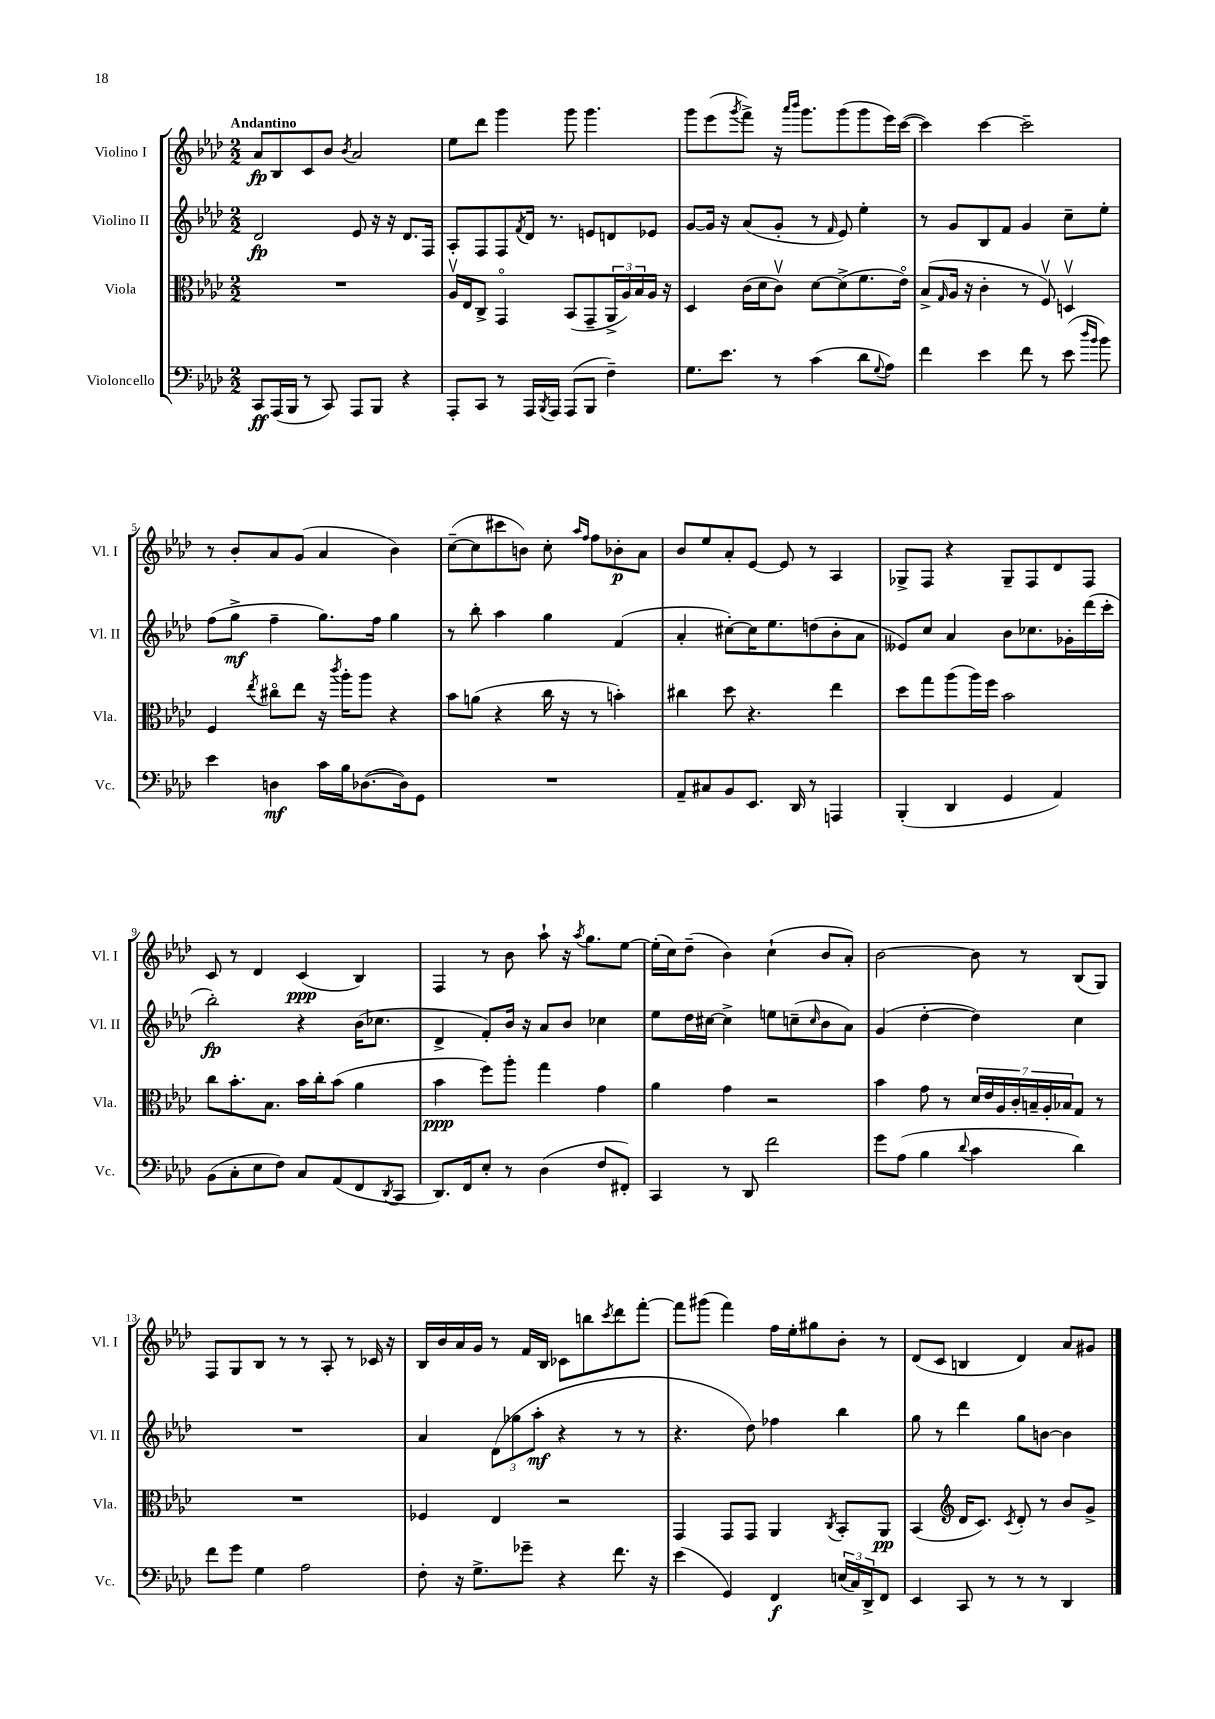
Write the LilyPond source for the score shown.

<<
\new StaffGroup <<
\new Staff = "s0" \with { instrumentName = "Violino I" shortInstrumentName = "Vl. I" } {
    \clef treble \key aes \major \numericTimeSignature \time 2/2 \tempo "Andantino"
    aes'8\fp bes8 c'8 bes'8 \acciaccatura { bes'8 } aes'2 |
    ees''8 des'''8 g'''4 g'''8 g'''4. |
    g'''8 ees'''8( \acciaccatura { g'''8 } f'''8->) r16 \grace { aes'''16 bes'''16 } g'''8. g'''8( g'''8 ees'''16) c'''16~( |
    c'''4) c'''4~ c'''2-- |
    r8 bes'8-. aes'8 g'8( aes'4 bes'4) |
    c''8~--( c''8 cis'''8 b'8) c''8-. \grace { aes''16 f''16 } f''8 bes'8-.\p aes'8 |
    bes'8 ees''8 aes'8-. ees'8~ ees'8 r8 aes4 |
    ges8-> f8 r4 ges8-- f8 des'8 f8 |
    c'8 r8 des'4 c'4\ppp( bes4) |
    f4 r8 bes'8 aes''8-! r16 \acciaccatura { aes''8 } g''8. ees''8~ |
    ees''16-.( c''16) des''8--( bes'4) c''4-!( bes'8 aes'8-.) |
    bes'2~ bes'8 r8 bes8( g8) |
    f8 g8 bes8 r8 r8 aes8-. r8 ces'16 r16 |
    bes16 bes'16 aes'16 g'16 r8 f'16 bes16 ces'8 b''8 \acciaccatura { c'''8 } des'''8 f'''8~-. |
    f'''8 gis'''8( f'''4) f''16 ees''16-. gis''8 bes'8-. r8 |
    des'8( c'8 b4 des'4) aes'8 gis'8 \bar "|." |
}
\new Staff = "s1" \with { instrumentName = "Violino II" shortInstrumentName = "Vl. II" } {
    \clef treble \key aes \major \numericTimeSignature \time 2/2
    des'2\fp ees'8 r16 r16 des'8. f16 |
    aes8-. f8 f8 \acciaccatura { f'8 } des'16 r8. e'8 d'8 ees'8 |
    g'8~ g'16 r16 aes'8( g'8-. r8 \grace { f'16 } ees'8) ees''4-. |
    r8 g'8 bes8 f'8 g'4 c''8-- ees''8-. |
    f''8( g''8->\mf f''4-- g''8.) f''16 g''4 |
    r8 bes''8-. aes''4 g''4 f'4( |
    aes'4-. cis''8~-.) cis''16 ees''8. d''8( bes'8-. aes'8 |
    eeses'8) c''8 aes'4 bes'8 ces''8. ges'16-. des'''16( c'''16-. |
    bes''2-.\fp) r4 bes'16( ces''8. |
    des'4-> f'8-.) bes'16 r16 aes'8 bes'8 ces''4 |
    ees''8 des''16 cis''16~ cis''4-> e''8 c''8--( \grace { c''16 } bes'8 aes'8) |
    g'4( des''4~-. des''4) c''4 |
    R1 |
    aes'4 \tuplet 3/2 { des'8( ges''8 aes''8-.\mf } r4 r8 r8 |
    r4. des''8) fes''4 bes''4 |
    g''8 r8 des'''4 g''8 b'8~ b'4 \bar "|." |
}
\new Staff = "s2" \with { instrumentName = "Viola" shortInstrumentName = "Vla." } {
    \clef alto \key aes \major \numericTimeSignature \time 2/2
    R1 |
    aes16\upbow ees16 c8-> g,4\flageolet bes,8( g,8-- \tuplet 3/2 { aes,16-> aes16) bes16 } aes16 r16 |
    des4 c'16( des'16 c'8\upbow) des'8~ des'8->( f'8. ees'16\flageolet) |
    bes8->( \grace { g16 } aes16 r16 c'4-. r8 f8\upbow) d4\upbow |
    f4 \acciaccatura { ees''8 } cis''8\flageolet ees''8 r16 \acciaccatura { c'''8 } aes''16-. aes''8 r4 |
    bes'8 a'8( r4 c''16 r16 r8 b'4-.) |
    cis''4 des''8 r4. ees''4 |
    des''8 g''8 aes''8( aes''16) f''16 bes'2 |
    c''8 bes'8.-. bes8. bes'16 c''16-. bes'8( aes'4 |
    bes'4\ppp f''8) aes''8-. g''4 g'4 |
    aes'4 g'4 r2 |
    bes'4 g'8 r8 \tuplet 7/4 { des'16 ees'16 aes16 c'16-. b16-- aes16-. bes16 } g8 r8 |
    R1 |
    fes4 ees4 r2 |
    g,4 g,8 g,8 aes,4 \acciaccatura { c8 } bes,8-. aes,8\pp |
    bes,4( \clef treble des'16 c'8.) \acciaccatura { c'8 } des'8-. r8 bes'8 g'8-> \bar "|." |
}
\new Staff = "s3" \with { instrumentName = "Violoncello" shortInstrumentName = "Vc." } {
    \clef bass \key aes \major \numericTimeSignature \time 2/2
    c,8\ff aes,,16( bes,,16 r8 c,8) aes,,8 bes,,8 r4 |
    aes,,8-. c,8 r8 aes,,16 \acciaccatura { bes,,8 } aes,,16 aes,,8( bes,,8 f4--) |
    g8. ees'8. r8 c'4( des'8 \appoggiatura { g8 } aes8) |
    f'4 ees'4 f'8 r8 ees'8( \grace { des''16 bes'16 } bes'8) |
    ees'4 d4\mf c'16 bes16 des8.~( des16) g,8 |
    R1 |
    aes,8-- cis8 bes,8 ees,8. des,16 r8 a,,4 |
    bes,,4-.( des,4 g,4 aes,4) |
    bes,8( c8-. ees8 f8) c8 aes,8( f,8 \acciaccatura { des,8 } c,8 |
    des,8.) f,16 ees8-. r8 des4( f8 fis,8-.) |
    c,4 r8 des,8 f'2 |
    g'8 aes8( bes4 \appoggiatura { des'8 } c'4 des'4) |
    f'8 g'8 g4 aes2 |
    f8-. r16 g8.-> ges'8-- r4 f'8. r16 |
    ees'4( g,4) f,4\f \tuplet 3/2 { e16( c16) des,16-> } f,8 |
    ees,4 c,8 r8 r8 r8 des,4 \bar "|." |
}
>>
>>
